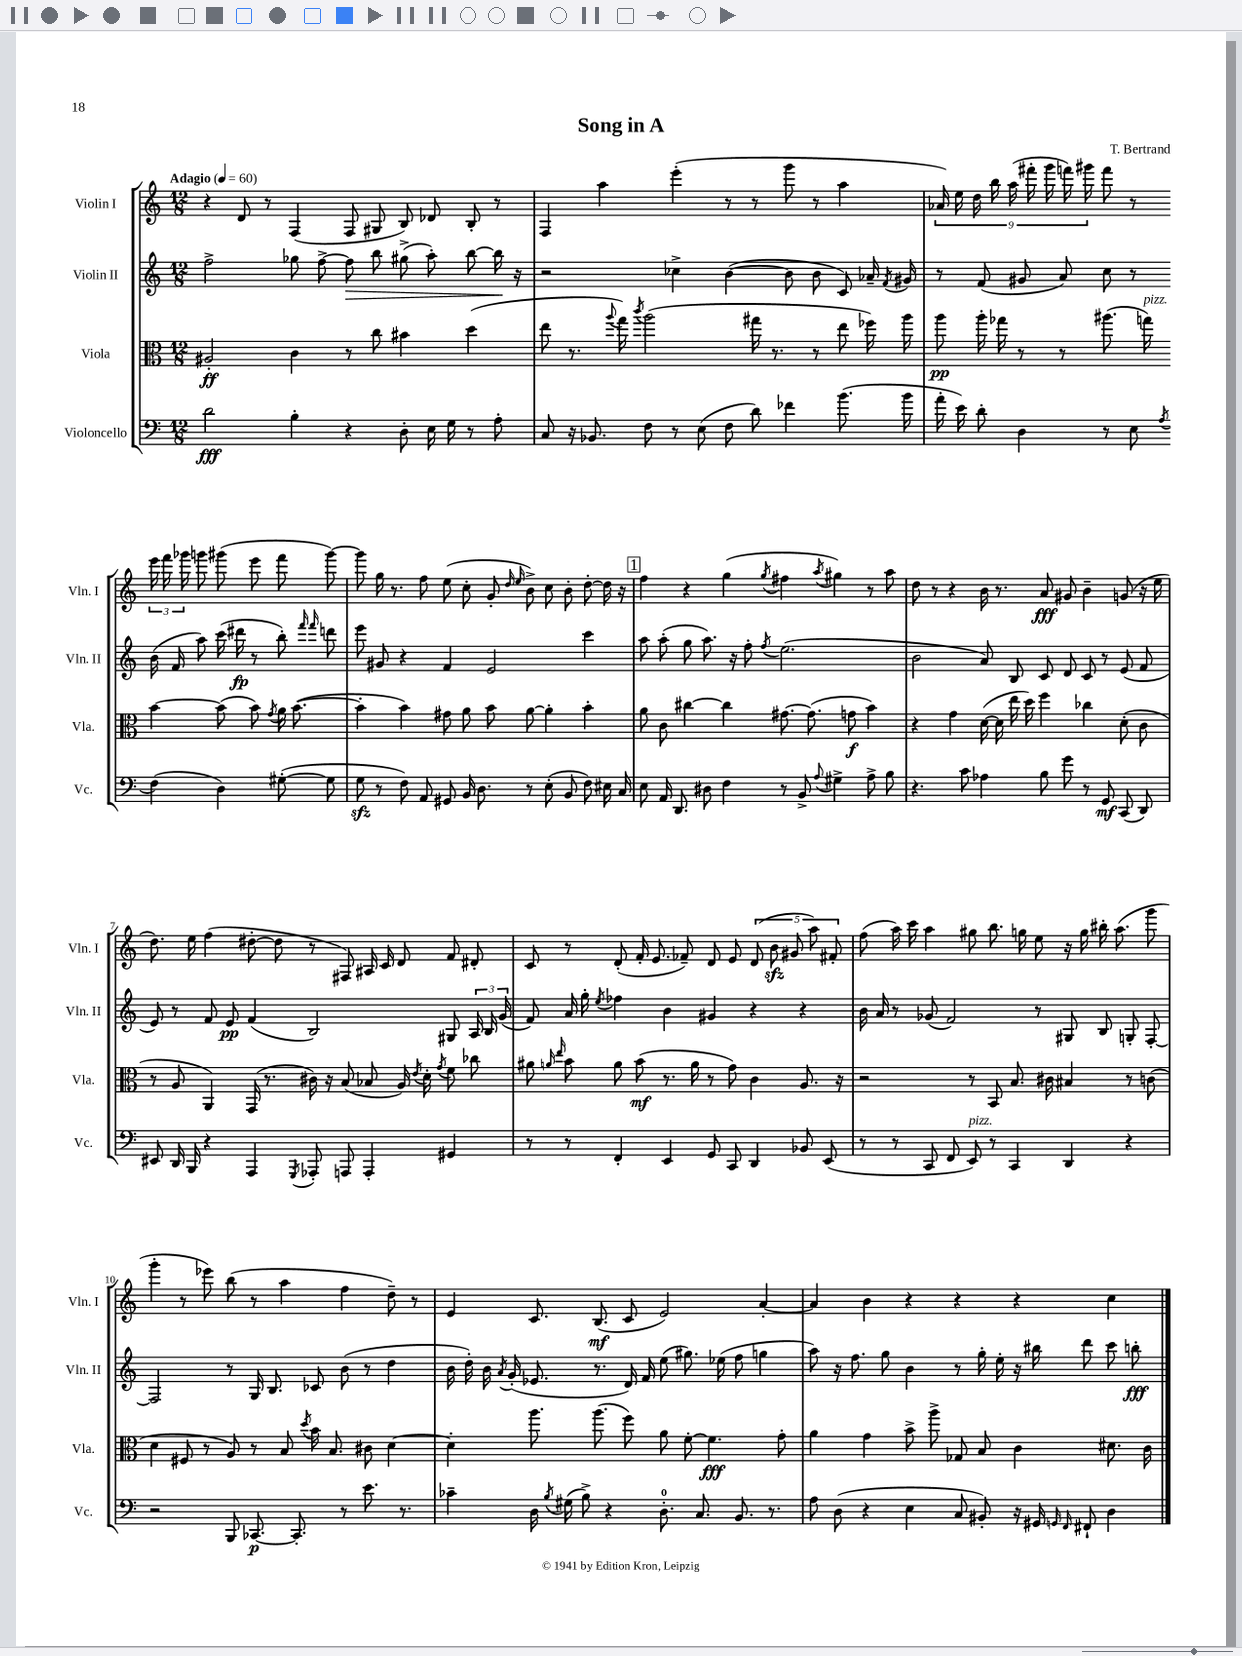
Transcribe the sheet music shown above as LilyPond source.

\header { title = "Song in A" composer = "T. Bertrand" }
<<
\new StaffGroup <<
\new Staff = "s0" \with { instrumentName = "Violin I" shortInstrumentName = "Vln. I" } {
    \clef treble \key c \major \numericTimeSignature \time 12/8 \tempo "Adagio" 4 = 60
    \autoBeamOff r4 d'8 r8 f4( f8 gis8 b8) des'8 b8-. r8 |
    f4 a''4 e'''4-.( r8 r8 g'''8 r8 a''4 |
    \tuplet 9/8 { aes'16) e''16 d''16 b''16 a''16( fis'''16-. g'''16 f'''16) gis'''16 } f'''8 r8 \tuplet 3/2 { e'''16 f'''16 ges'''16 } g'''8 gis'''8( e'''8 f'''8 gis'''8~) |
    gis'''8 g''16 r8. f''8 e''8( c''8-. g'8-. \grace { d''16 e''16 } b'8->) c''8 b'8-. d''8~-. d''16 r16 |
    \mark \markup { \box "1" } f''4 r4 g''4( \acciaccatura { g''8 } fis''4 \acciaccatura { a''8 } gis''4) r8 a''8 |
    d''8 r8 r4 b'16 r8. a'8\fff gis'8 b'4-- g'8( r16 e''16 |
    d''8.) e''16 f''4( dis''8~-. dis''8 r8 fis8) ais16 c'16 d'8 f'8 dis'8-. |
    c'8 r8 d'8-.( f'16-. e'8. fes'8--) d'8 e'8 \tuplet 5/4 { d'8( b'8\sfz gis'8 a''8) fis'8-. } |
    f''8( a''16) c'''16 a''4 gis''8 b''8. g''16 e''8 r16 g''16 bis''16-. a''8.( g'''8 |
    g'''4-. r8 ees'''8) b''8( r8 a''4 f''4 d''8--) r8 |
    e'4 c'8. b8.\mf( c'8 e'2) a'4~-. |
    a'4 b'4 r4 r4 r4 c''4 \bar "|." |
}
\new Staff = "s1" \with { instrumentName = "Violin II" shortInstrumentName = "Vln. II" } {
    \clef treble \key c \major \numericTimeSignature \time 12/8
    \autoBeamOff f''2-> ges''8 f''8~-> f''8\> b''8 gis''8->( a''8-.) b''8~ b''16\! r16 |
    r2 ces''4-> b'4~( b'8 b'8 c'8) aes'16-- \acciaccatura { f'8 } gis'16 |
    r8 f'8( gis'8 a'8) c''8 r8 b'16( f'16 a''8) c'''16( dis'''16\fp r8 b''8-.) \grace { f'''16 f'''16 } d'''8 |
    e'''8 gis'8 r4 f'4 e'2 c'''4 |
    \mark \markup { \box "1" } a''8 a''8-.( g''8 a''8.) r16 f''8-. \acciaccatura { f''8 } e''2.( |
    b'2 a'8) b8 c'8 d'8 c'8 r8 e'8( f'8 |
    e'8) r8 f'8 e'8\pp f'4( b2) gis8 \tuplet 3/2 { a16 b16 g'16( } |
    f'8) a'16 g''16-. \acciaccatura { e''8 } fes''4 b'4 gis'4 r4 r4 |
    b'16 a'16 r8 ges'8( f'2) r8 gis8 b8 g8-. f8~-. |
    f2 r8 g16 b8. ces'8 b'8( r8 d''4 |
    b'16 d''16-.) b'16 \acciaccatura { a'8 } g'16-.( ees'8. r8. d'16) f'16 e''8( gis''8.) ees''16( f''8 g''4 |
    a''8) r16 f''8. g''8 b'4 r8 g''16-. e''16-. r16 bis''16 d'''8 c'''8 b''8-.\fff \bar "|." |
}
\new Staff = "s2" \with { instrumentName = "Viola" shortInstrumentName = "Vla." } {
    \clef alto \key c \major \numericTimeSignature \time 12/8
    \autoBeamOff ais2-.\ff c'4 r8 c''8 bis'4 d''4( |
    e''8 r8. \appoggiatura { a''8 } g''16) \acciaccatura { c'''8 } a''2( gis''16 r8. r8 e''8 fes''16) a''16 |
    a''8\pp a''16-. ges''16 r8 r8 ais''8.( g''16^\markup { \italic "pizz." }) b'4~ b'8( b'8) \acciaccatura { g'8 } a'16 b'8.~( |
    b'4-. b'4) gis'8 a'8 b'8 a'8~ a'4-. b'4-. |
    \mark \markup { \box "1" } a'8 c'8 cis''4~ cis''4 gis'8.~ gis'8.( g'8\f b'4) |
    r4 g'4 d'16~( d'16 e''16 d''16) f''4 ces''4 d'8-.( c'8 |
    r8 a8 a,4) g,16( r8. cis'16) r16 b8( bes8 a16) \acciaccatura { e'8 } d'16-. \acciaccatura { g'8 } f'8 ces''8 |
    ais'8 \grace { a'16 e''16 } b'8 a'8 b'8\mf( r8. a'16 r8 g'8) c'4 a8. r16 |
    r2 r8 b,8 b8. cis'16 bis4 r8 c'8( |
    d'4 fis8 r8 a8) r8 b8 \acciaccatura { d''8 } b'16 b8. cis'8 d'4~ |
    d'4-. a''8. a''8.( f''8) a'8 f'8~-. f'4.\fff g'8-. |
    a'4 g'4 b'8-> a''8-> ges8 b8 c'4 dis'8. c'16 \bar "|." |
}
\new Staff = "s3" \with { instrumentName = "Violoncello" shortInstrumentName = "Vc." } {
    \clef bass \key c \major \numericTimeSignature \time 12/8
    \autoBeamOff d'2\fff b4-. r4 d8-. e16 g16 r8 a8-. |
    c8 r16 bes,8. f8 r8 e8( f8 d'8) fes'4 b'8.( b'16 |
    a'16-. e'16) d'8-. d4 r8 e8 \acciaccatura { a8 } f4( d4) gis8~-.( gis8 |
    g8\sfz r8 f8) a,8 gis,8 b,16 d8. r8 e8-.( b,8 f8) eis16 c16 |
    \mark \markup { \box "1" } e8 a,16 d,8. dis8 f4 r8 b,8-> \appoggiatura { a8 } gis4-> a8-> b8 |
    r4. c'8 aes4 b8 g'8 r8 g,8\mf c,8( d,8) |
    eis,8 d,16 b,,16 r4 a,,4 \acciaccatura { g,,8 } aes,,8-. a,,8 a,,4-. gis,4 |
    r8 r8 f,4-. e,4 g,8 c,8 d,4 bes,8 e,8( |
    r8 r8 c,8 f,8 e,8^\markup { \italic "pizz." }) r8 c,4 d,4 r4 |
    r2 b,,8 ces,8.~\p ces,8.-. r8 e'8. r8. |
    ces'4-- d16 \acciaccatura { b8 } gis16( b8->) r4 d8.-0-. c8. b,8. r8. |
    a8 d8( r4 e4 c8 bis,8-.) r16 gis,16 \grace { g,16 f,16 } fis,8-! d4 \bar "|." |
}
>>
>>
